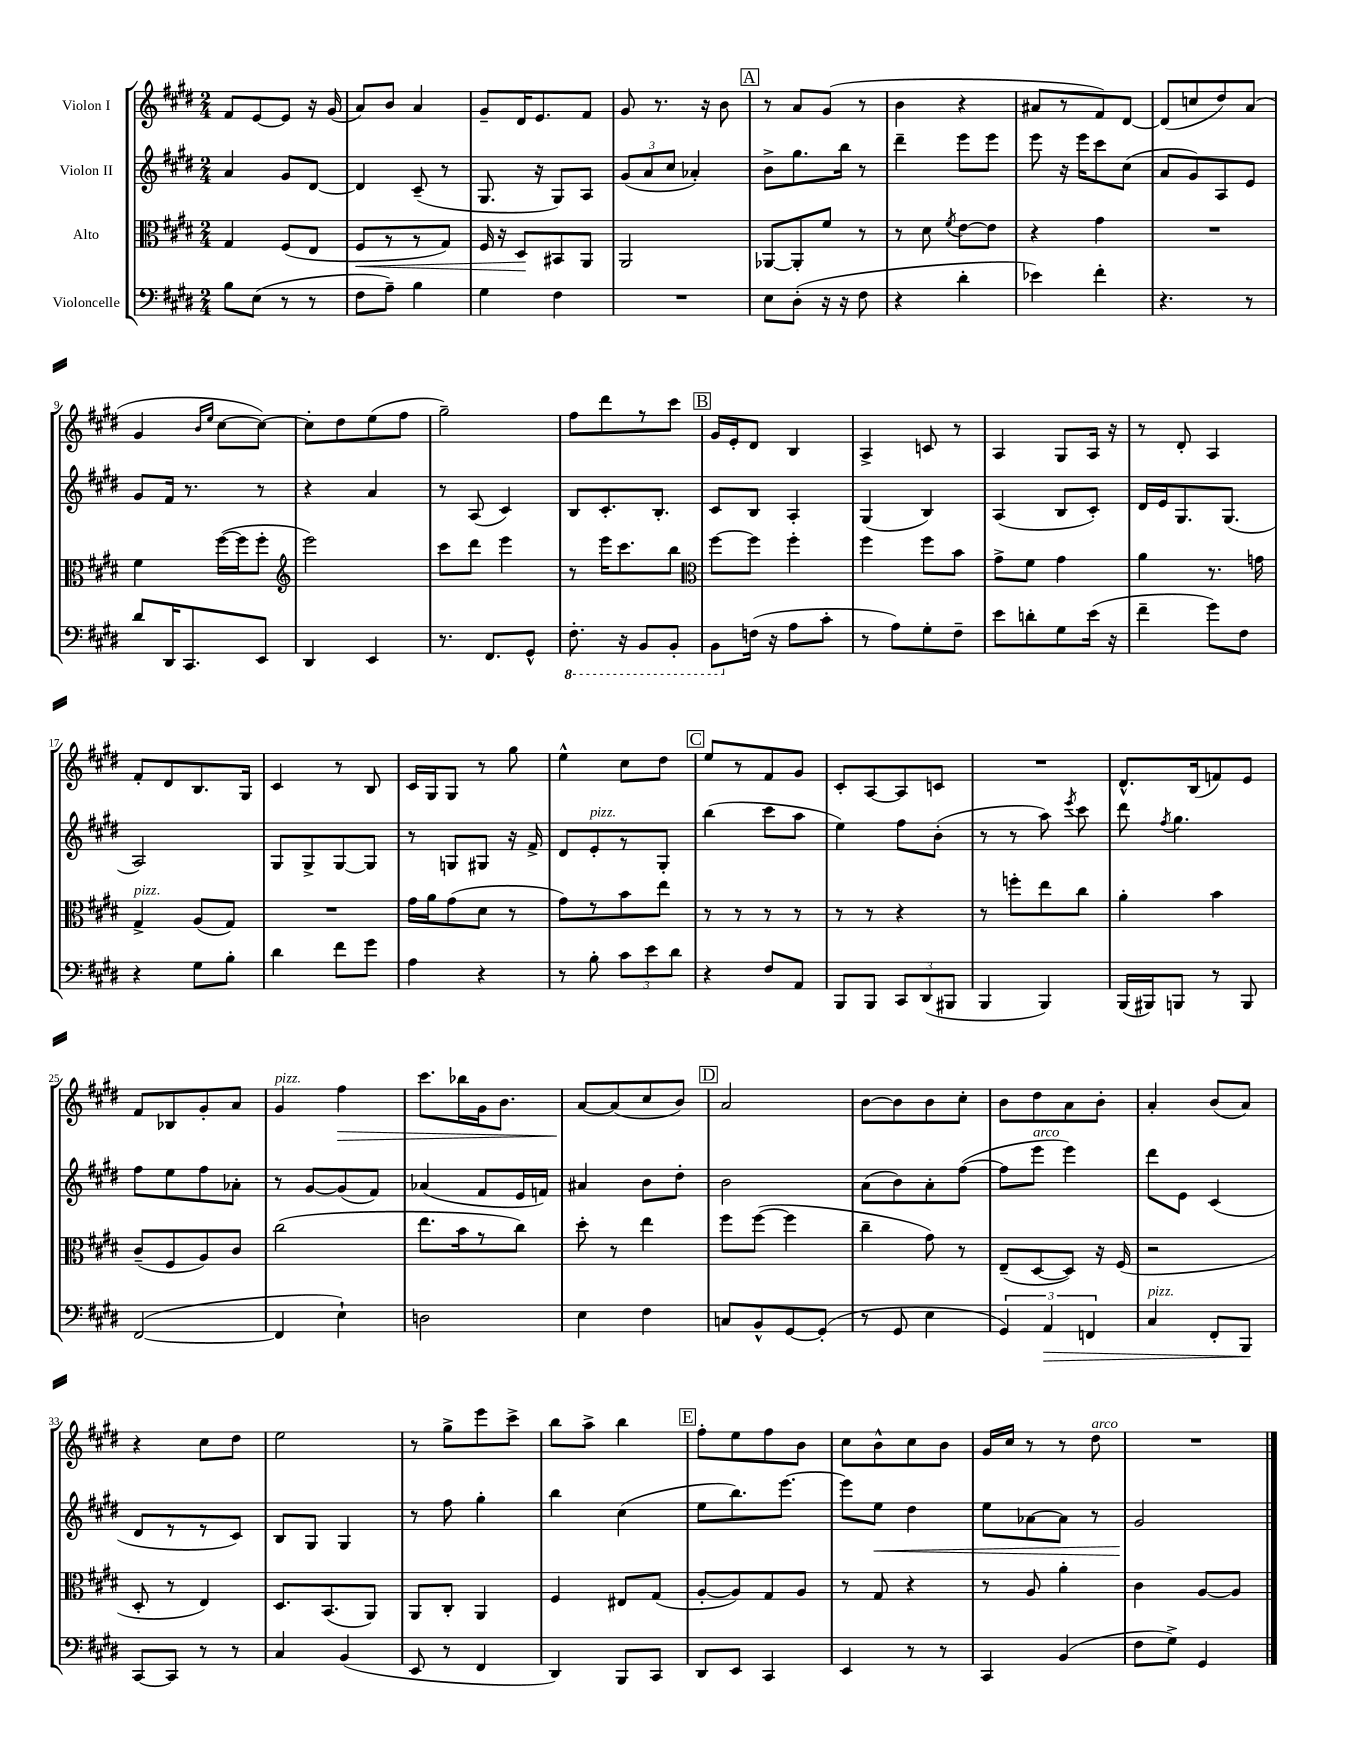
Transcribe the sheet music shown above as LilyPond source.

<<
\new StaffGroup <<
\new Staff = "s0" \with { instrumentName = "Violon I" } {
    \clef treble \key e \major \numericTimeSignature \time 2/4
    \autoBeamOff fis'8[ e'8~ e'8] r16 gis'16( |
    a'8[) b'8] a'4 |
    gis'8[-- dis'16 e'8. fis'8] |
    gis'8 r8. r16 b'8 |
    \mark \markup { \box "A" } r8 a'8[ gis'8]( r8 |
    b'4 r4 |
    ais'8[ r8 fis'8) dis'8]~ |
    dis'8[( c''8 dis''8) a'8]( |
    gis'4 \grace { b'16[ e''16] } cis''8[~ cis''8]~) |
    cis''8[-. dis''8 e''8( fis''8] |
    gis''2--) |
    fis''8[ dis'''8 r8 cis'''8] |
    \mark \markup { \box "B" } gis'16[ e'16-. dis'8] b4 |
    a4-> c'8 r8 |
    a4 gis8[ a16] r16 |
    r8 dis'8-. a4 |
    fis'8[-. dis'8 b8. gis16] |
    cis'4 r8 b8 |
    cis'16[ gis16 gis8] r8 gis''8 |
    e''4-^ cis''8[ dis''8] |
    \mark \markup { \box "C" } e''8[ r8 fis'8 gis'8] |
    cis'8[-. a8~ a8 c'8] |
    R2 |
    dis'8.[-^ b16( f'8) e'8] |
    fis'8[ bes8 gis'8-. a'8] |
    gis'4^\markup { \italic "pizz." } fis''4\> |
    cis'''8.[ bes''16 gis'16 b'8.] |
    a'8[~\! a'8( cis''8 b'8]) |
    \mark \markup { \box "D" } a'2 |
    b'8[~ b'8 b'8 cis''8]-. |
    b'8[ dis''8 a'8 b'8]-. |
    a'4-. b'8[( a'8]) |
    r4 cis''8[ dis''8] |
    e''2 |
    r8 gis''8[-> e'''8 cis'''8]-> |
    b''8[ a''8]-> b''4 |
    \mark \markup { \box "E" } fis''8[-. e''8 fis''8 b'8] |
    cis''8[ b'8-^ cis''8 b'8] |
    gis'16[ cis''16] r8 r8 dis''8^\markup { \italic "arco" } |
    R2 \bar "|." |
}
\new Staff = "s1" \with { instrumentName = "Violon II" } {
    \clef treble \key e \major \numericTimeSignature \time 2/4
    \autoBeamOff a'4 gis'8[ dis'8]~ |
    dis'4 cis'8--( r8 |
    gis8. r16 gis8[) a8] |
    \tuplet 3/2 { gis'8[( a'8 cis''8] } aes'4-.) |
    \mark \markup { \box "A" } b'8[-> gis''8. b''16] r8 |
    dis'''4-- e'''8[ e'''8] |
    e'''8 r16 e'''16[ cis'''8 cis''8]( |
    a'8[ gis'8) a8 e'8] |
    gis'8[ fis'16] r8. r8 |
    r4 a'4 |
    r8 a8( cis'4) |
    b8[ cis'8.-. b8.]-. |
    \mark \markup { \box "B" } cis'8[ b8] a4-. |
    gis4( b4) |
    a4( b8[ cis'8]-.) |
    dis'16[ e'16 gis8. gis8.]( |
    a2) |
    gis8[ gis8-> gis8~ gis8] |
    r8 g8[ gis8] r16 fis'16-> |
    dis'8[ e'8-.^\markup { \italic "pizz." } r8 gis8]-. |
    \mark \markup { \box "C" } b''4( cis'''8[ a''8] |
    e''4) fis''8[ b'8]-.( |
    r8 r8 a''8) \acciaccatura { e'''8 } cis'''8 |
    dis'''8 \acciaccatura { fis''8 } gis''4. |
    fis''8[ e''8 fis''8 aes'8]-. |
    r8 gis'8[~ gis'8( fis'8]) |
    aes'4( fis'8[ e'16 f'16]) |
    ais'4 b'8[ dis''8]-. |
    \mark \markup { \box "D" } b'2 |
    a'8[( b'8) a'8-. fis''8]~( |
    fis''8[ e'''8]^\markup { \italic "arco" } e'''4) |
    dis'''8[ e'8] cis'4( |
    dis'8[ r8 r8 cis'8]) |
    b8[ gis8] gis4 |
    r8 fis''8 gis''4-. |
    b''4 cis''4( |
    \mark \markup { \box "E" } e''8[ b''8.) e'''8.]~ |
    e'''8[ e''8]\< dis''4 |
    e''8[ aes'8~ aes'8] r8 |
    gis'2\! \bar "|." |
}
\new Staff = "s2" \with { instrumentName = "Alto" } {
    \clef alto \key e \major \numericTimeSignature \time 2/4
    \autoBeamOff gis4 fis8[( e8] |
    fis8[\< r8 r8 gis8]) |
    fis16 r16 dis8[\! bis,8 a,8] |
    a,2 |
    \mark \markup { \box "A" } aes,8[~ aes,8-. fis'8] r8 |
    r8 dis'8 \acciaccatura { fis'8 } e'8[~ e'8] |
    r4 gis'4 |
    R2 |
    fis'4 fis''16[~( fis''16 fis''8]-. |
    \clef treble e'''2) |
    cis'''8[ dis'''8] e'''4 |
    r8 e'''16[ cis'''8. b''8] |
    \mark \markup { \box "B" } \clef alto fis''8[~ fis''8] fis''4-. |
    fis''4 fis''8[ b'8] |
    gis'8[-> fis'8] gis'4 |
    a'4 r8. g'16 |
    gis4->^\markup { \italic "pizz." } a8[( gis8]) |
    R2 |
    gis'16[ a'16 gis'8( dis'8] r8 |
    gis'8[) r8 b'8 e''8] |
    \mark \markup { \box "C" } r8 r8 r8 r8 |
    r8 r8 r4 |
    r8 f''8[-. e''8 cis''8] |
    a'4-. b'4 |
    cis'8[--( fis8 a8) cis'8] |
    cis''2( |
    e''8.[ b'16 r8 cis''8]) |
    dis''8-. r8 e''4 |
    \mark \markup { \box "D" } fis''8[ fis''8]~( fis''4 |
    cis''4-- gis'8) r8 |
    e8[--( dis8~ dis8]) r16 fis16( |
    r2 |
    dis8-. r8 e4) |
    dis8.[ b,8.( a,8]) |
    a,8[ cis8]-. a,4 |
    fis4 eis8[ gis8]( |
    \mark \markup { \box "E" } a8[~-. a8) gis8 a8] |
    r8 gis8 r4 |
    r8 a8 a'4-. |
    cis'4 a8[~ a8] \bar "|." |
}
\new Staff = "s3" \with { instrumentName = "Violoncelle" } {
    \clef bass \key e \major \numericTimeSignature \time 2/4
    \autoBeamOff b8[ e8]( r8 r8 |
    fis8[ a8]--) b4 |
    gis4 fis4 |
    R2 |
    \mark \markup { \box "A" } e8[ dis8]-.( r16 r16 fis8 |
    r4 dis'4-. |
    ees'4) fis'4-. |
    r4. r8 |
    dis'8[ dis,16 cis,8. e,8] |
    dis,4 e,4 |
    r8. fis,8.[ gis,8]-^ |
    \ottava #-1 fis,8.-. r16 b,,8[ b,,8]-. |
    \mark \markup { \box "B" } b,,8[ \ottava #0 f16]( r16 a8[ cis'8]-. |
    r8 a8[) gis8-. fis8]-- |
    e'8[ d'8-. gis8 e'16]( r16 |
    fis'4-- gis'8[) fis8] |
    r4 gis8[ b8]-. |
    dis'4 fis'8[ gis'8] |
    a4 r4 |
    r8 b8-. \tuplet 3/2 { cis'8[ e'8 dis'8] } |
    \mark \markup { \box "C" } r4 fis8[ a,8] |
    b,,8[ b,,8] \tuplet 3/2 { cis,8[ dis,8( bis,,8] } |
    b,,4 b,,4) |
    b,,16[( bis,,16) b,,8] r8 b,,8 |
    fis,2~( |
    fis,4 e4-!) |
    d2 |
    e4 fis4 |
    \mark \markup { \box "D" } c8[ b,8-^ gis,8~ gis,8]-.( |
    r8 gis,8 e4 |
    \tuplet 3/2 { gis,4) a,4\> f,4 } |
    cis4^\markup { \italic "pizz." } fis,8[-. b,,8]\! |
    cis,8[~ cis,8] r8 r8 |
    cis4 b,4( |
    e,8 r8 fis,4 |
    dis,4) b,,8[ cis,8] |
    \mark \markup { \box "E" } dis,8[ e,8] cis,4 |
    e,4 r8 r8 |
    cis,4 b,4( |
    fis8[ gis8]->) gis,4 \bar "|." |
}
>>
>>
